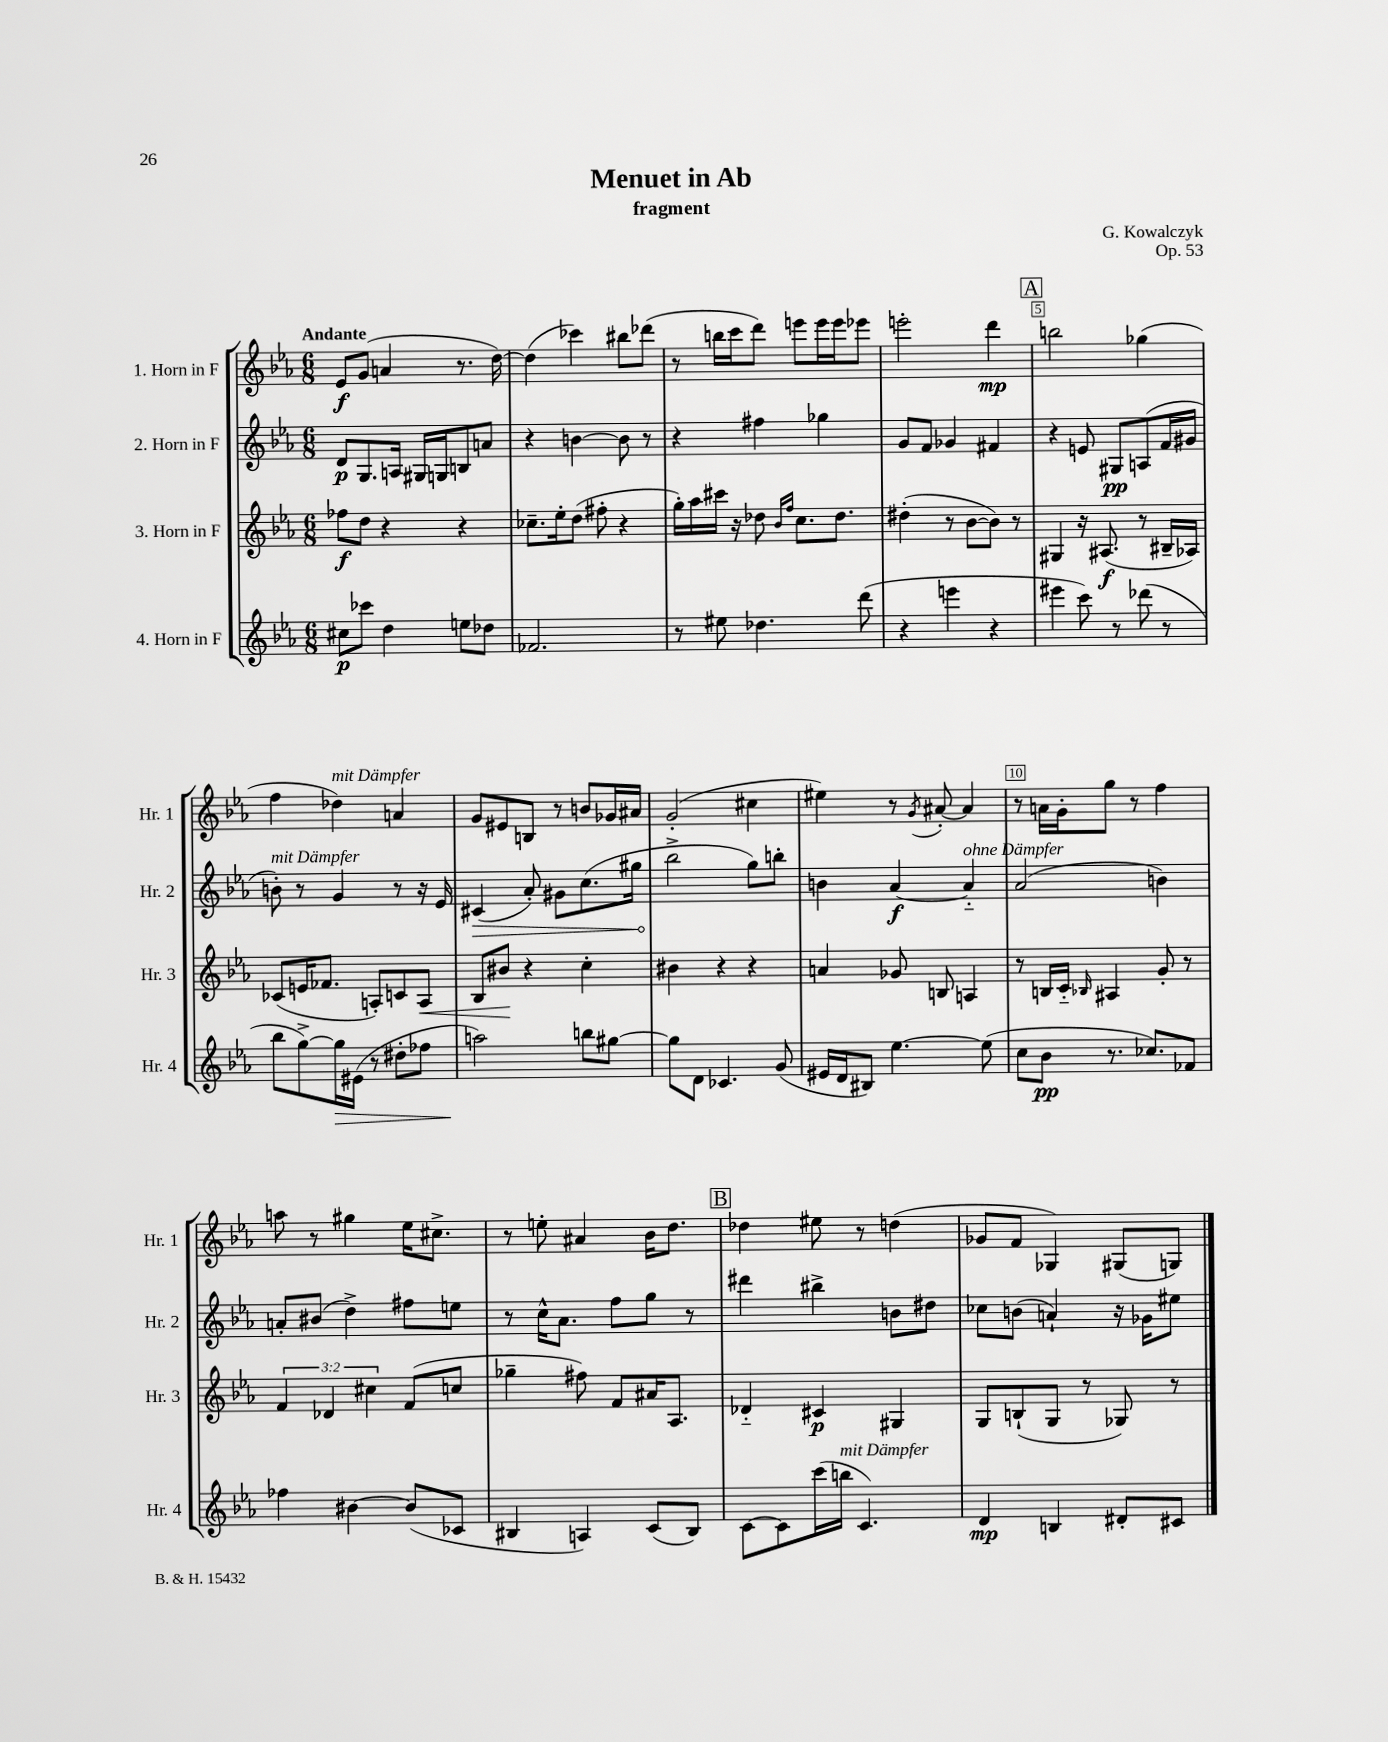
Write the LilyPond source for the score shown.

\header { title = "Menuet in Ab" composer = "G. Kowalczyk" subtitle = "fragment" opus = "Op. 53" }
<<
\new StaffGroup <<
\new Staff = "s0" \with { instrumentName = "1. Horn in F" shortInstrumentName = "Hr. 1" } {
    \clef treble \key ees \major \numericTimeSignature \time 6/8 \tempo "Andante"
    ees'8\f g'8( a'4 r8. d''16~) |
    d''4( ces'''4) bis''8 des'''8( |
    r8 b''16 c'''16 d'''8) e'''8 e'''16 e'''16 ees'''8 |
    e'''2-. d'''4\mp |
    \mark \markup { \box "A" } b''2 ges''4( |
    f''4 des''4^\markup { \italic "mit Dämpfer" }) a'4 |
    g'8 eis'8 b8 r8 b'8 ges'16 ais'16 |
    g'2-.( cis''4 |
    eis''4) r8 \acciaccatura { g'8 } ais'8~-. ais'4 |
    r8 a'16 g'16-. g''8 r8 f''4 |
    a''8 r8 gis''4 ees''16 cis''8.-> |
    r8 e''8-. ais'4 bes'16 d''8. |
    \mark \markup { \box "B" } des''4 eis''8 r8 d''4( |
    ges'8 f'8 ges4) gis8( g8) \bar "|." |
}
\new Staff = "s1" \with { instrumentName = "2. Horn in F" shortInstrumentName = "Hr. 2" } {
    \clef treble \key ees \major \numericTimeSignature \time 6/8
    d'8\p g8. a16 gis16 g16 b8 a'8 |
    r4 b'4~ b'8 r8 |
    r4 fis''4 ges''4 |
    g'8 f'8 ges'4 fis'4 |
    \mark \markup { \box "A" } r4 e'8 gis8\pp a8( f'16 gis'16 |
    b'8-.^\markup { \italic "mit Dämpfer" }) r8 g'4 r8 r16 ees'16 |
    \once \override Hairpin.circled-tip = ##t cis'4\>( aes'8-.) gis'8 c''8.( gis''16 |
    bes''2->\! g''8) b''8-. |
    b'4 aes'4~\f aes'4-_^\markup { \italic "ohne Dämpfer" } |
    aes'2( b'4) |
    a'8-. bis'8( d''4->) fis''8 e''8 |
    r8 c''16-^ aes'8. f''8 g''8 r8 |
    \mark \markup { \box "B" } dis'''4 bis''4-> b'8 dis''8 |
    ces''8 b'8( a'4-!) r16 ges'16 eis''8 \bar "|." |
}
\new Staff = "s2" \with { instrumentName = "3. Horn in F" shortInstrumentName = "Hr. 3" } {
    \clef treble \key ees \major \numericTimeSignature \time 6/8 \override Staff.TupletNumber.text = #tuplet-number::calc-fraction-text
    fes''8\f d''8 r4 r4 |
    ces''8.-- ees''16-. d''8( fis''8-. r4 |
    g''16-.) aes''16 cis'''16 r16 des''8 \grace { bes'16 f''16 } c''8. des''8. |
    dis''4-.( r8 bes'8~ bes'8) r8 |
    \mark \markup { \box "A" } gis4 r16 ais8.\f( r8 bis16-- aes16) |
    ces'8( e'16 fes'8. a8-.) c'8 a8\< |
    bes8 bis'8\! r4 c''4-. |
    bis'4 r4 r4 |
    a'4 ges'8 b8 a4 |
    r8 b16 c'16-_ \grace { bes16 } ais4 g'8-. r8 |
    \tuplet 3/2 { f'4 des'4 cis''4 } f'8( c''8 |
    ges''4-- fis''8) f'8 ais'16 aes8. |
    \mark \markup { \box "B" } des'4-_ cis'4\p gis4 |
    g8 b8-!( g8 r8 ges8) r8 \bar "|." |
}
\new Staff = "s3" \with { instrumentName = "4. Horn in F" shortInstrumentName = "Hr. 4" } {
    \clef treble \key ees \major \numericTimeSignature \time 6/8
    cis''8\p ces'''8 d''4 e''8 des''8 |
    fes'2. |
    r8 eis''8 des''4. d'''8( |
    r4 e'''4 r4 |
    \mark \markup { \box "A" } eis'''4 c'''8) r8 des'''8( r8 |
    bes''8 g''8~->) g''16\> eis'16( r8 dis''8-. fes''8 |
    a''2\!) b''8 gis''8~ |
    gis''8 d'8 ces'4. g'8( |
    eis'16 d'16 bis8) ees''4.~ ees''8( |
    c''8 bes'8\pp r8. ces''8.) fes'8 |
    fes''4 bis'4~ bis'8( ces'8 |
    bis4 a4) c'8( bis8) |
    \mark \markup { \box "B" } c'8~ c'8 c'''16( b''16^\markup { \italic "mit Dämpfer" } c'4.) |
    d'4\mp b4 dis'8-. cis'8 \bar "|." |
}
>>
>>
\layout { \context { \Score \override BarNumber.break-visibility = ##(#f #t #t) barNumberVisibility = #(every-nth-bar-number-visible 5) \override BarNumber.stencil = #(make-stencil-boxer 0.1 0.3 ly:text-interface::print) } }
